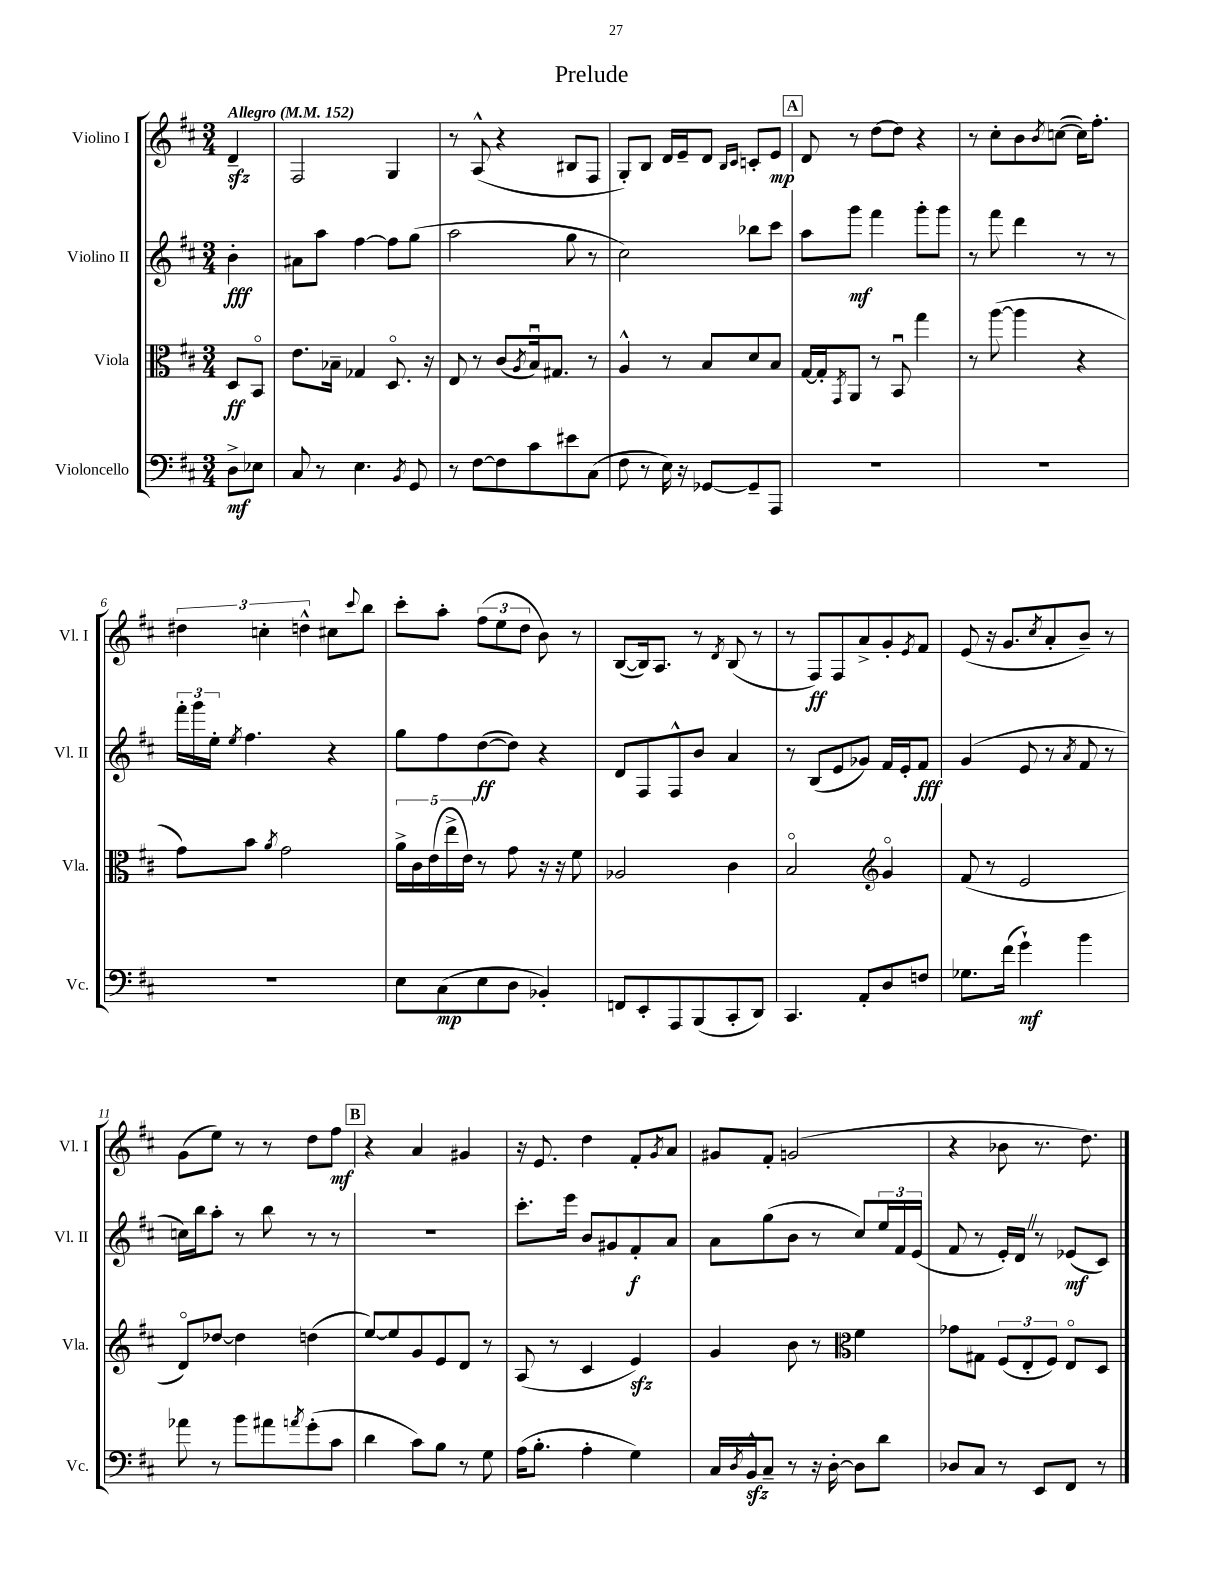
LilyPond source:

\header { title = "Prelude" }
<<
\new StaffGroup <<
\new Staff = "s0" \with { instrumentName = "Violino I" shortInstrumentName = "Vl. I" } {
    \clef treble \key d \major \numericTimeSignature \time 3/4 \partial 4 \tempo "Allegro" 4 = 152
    d'4--\sfz |
    fis2 g4 |
    r8 a8-^( r4 bis8 fis8 |
    g8-.) b8 d'16 e'16-- d'8 \grace { b16 cis'16 } c'8-. e'8\mp |
    \mark \markup { \box "A" } d'8 r8 d''8~ d''8 r4 |
    r8 cis''8-. b'8 \acciaccatura { b'8 } c''8~( c''16) fis''8.-. |
    \tuplet 3/2 { dis''4 c''4-. d''4-^ } cis''8 \appoggiatura { cis'''8 } b''8 |
    cis'''8-. a''8-. \tuplet 3/2 { fis''8( e''8 d''8 } b'8) r8 |
    b8~( b16) a8. r8 \acciaccatura { d'8 } b8( r8 |
    r8 fis8\ff) fis8 a'8-> g'8-. \acciaccatura { e'8 } fis'8 |
    e'8( r16 g'8. \acciaccatura { cis''8 } a'8-. b'8--) r8 |
    g'8( e''8) r8 r8 d''8 fis''8\mf |
    \mark \markup { \box "B" } r4 a'4 gis'4 |
    r16 e'8. d''4 fis'8-. \acciaccatura { g'8 } a'8 |
    gis'8 fis'8-. g'2( |
    r4 bes'8 r8. d''8.) \bar "|." |
}
\new Staff = "s1" \with { instrumentName = "Violino II" shortInstrumentName = "Vl. II" } {
    \clef treble \key d \major \numericTimeSignature \time 3/4 \partial 4
    b'4-.\fff |
    ais'8 a''8 fis''4~ fis''8 g''8( |
    a''2 g''8 r8 |
    cis''2) bes''8 cis'''8 |
    \mark \markup { \box "A" } a''8 g'''8\mf fis'''4 g'''8-. g'''8 |
    r8 fis'''8 d'''4 r8 r8 |
    \tuplet 3/2 { fis'''16-. g'''16 e''16-. } \acciaccatura { e''8 } fis''4. r4 |
    g''8 fis''8 d''8~\ff( d''8) r4 |
    d'8 fis8 fis8-^ b'8 a'4 |
    r8 b8( e'8 ges'8) fis'16 e'16-. fis'8\fff |
    g'4( e'8 r8 \acciaccatura { a'8 } fis'8 r8 |
    c''16) b''16 a''8-. r8 b''8 r8 r8 |
    \mark \markup { \box "B" } R2. |
    cis'''8.-. e'''16 b'8 gis'8 fis'8-.\f a'8 |
    a'8 g''8( b'8 r8 cis''8) \tuplet 3/2 { e''16 fis'16 e'16( } |
    fis'8 r8 e'16-.) d'16 \once \override BreathingSign.text = \markup { \musicglyph "scripts.caesura.straight" } \breathe r8 ees'8\mf( cis'8) \bar "|." |
}
\new Staff = "s2" \with { instrumentName = "Viola" shortInstrumentName = "Vla." } {
    \clef alto \key d \major \numericTimeSignature \time 3/4 \partial 4
    d8\ff b,8\flageolet |
    e'8. bes16-- ges4 d8.\flageolet r16 |
    e8 r8 cis'8( \acciaccatura { a8 } b16\downbow) gis8. r8 |
    a4-^ r8 b8 d'8 b8 |
    \mark \markup { \box "A" } g16~ g16-. \acciaccatura { g,8 } a,8 r8 b,8\downbow g''4 |
    r8 a''8~( a''4 r4 |
    g'8) b'8 \acciaccatura { a'8 } g'2 |
    \tuplet 5/4 { a'16-> cis'16 e'16( e''16-> e'16) } r8 g'8 r16 r16 fis'8 |
    aes2 cis'4 |
    b2\flageolet \clef treble g'4\flageolet |
    fis'8( r8 e'2 |
    d'8\flageolet) des''8~ des''4 d''4( |
    \mark \markup { \box "B" } e''8~) e''8 g'8 e'8 d'8 r8 |
    a8( r8 cis'4 e'4\sfz) |
    g'4 b'8 r8 \clef alto fis'4 |
    ges'8 gis8 \tuplet 3/2 { fis8( e8-. fis8) } e8\flageolet d8 \bar "|." |
}
\new Staff = "s3" \with { instrumentName = "Violoncello" shortInstrumentName = "Vc." } {
    \clef bass \key d \major \numericTimeSignature \time 3/4 \partial 4
    d8->\mf ees8 |
    cis8 r8 e4. \acciaccatura { b,8 } g,8 |
    r8 fis8~ fis8 cis'8 eis'8 cis8( |
    fis8 r8 e16) r16 ges,8~ ges,8-- a,,8 |
    \mark \markup { \box "A" } R2. |
    R2. |
    R2. |
    e8 cis8\mp( e8 d8 bes,4-.) |
    f,8 e,8-. a,,8 b,,8( cis,8-. d,8) |
    cis,4. a,8-. d8 f8 |
    ges8. fis'16( g'4-!\mf) b'4 |
    aes'8 r8 b'8 ais'8 \acciaccatura { a'8 } g'8-.( cis'8 |
    \mark \markup { \box "B" } d'4 cis'8) b8 r8 g8 |
    a16( b8.-. a4-. g4) |
    cis16 \acciaccatura { d8 } b,16-^\sfz cis8-- r8 r16 d16~-. d8 d'8 |
    des8 cis8 r8 e,8 fis,8 r8 \bar "|." |
}
>>
>>
